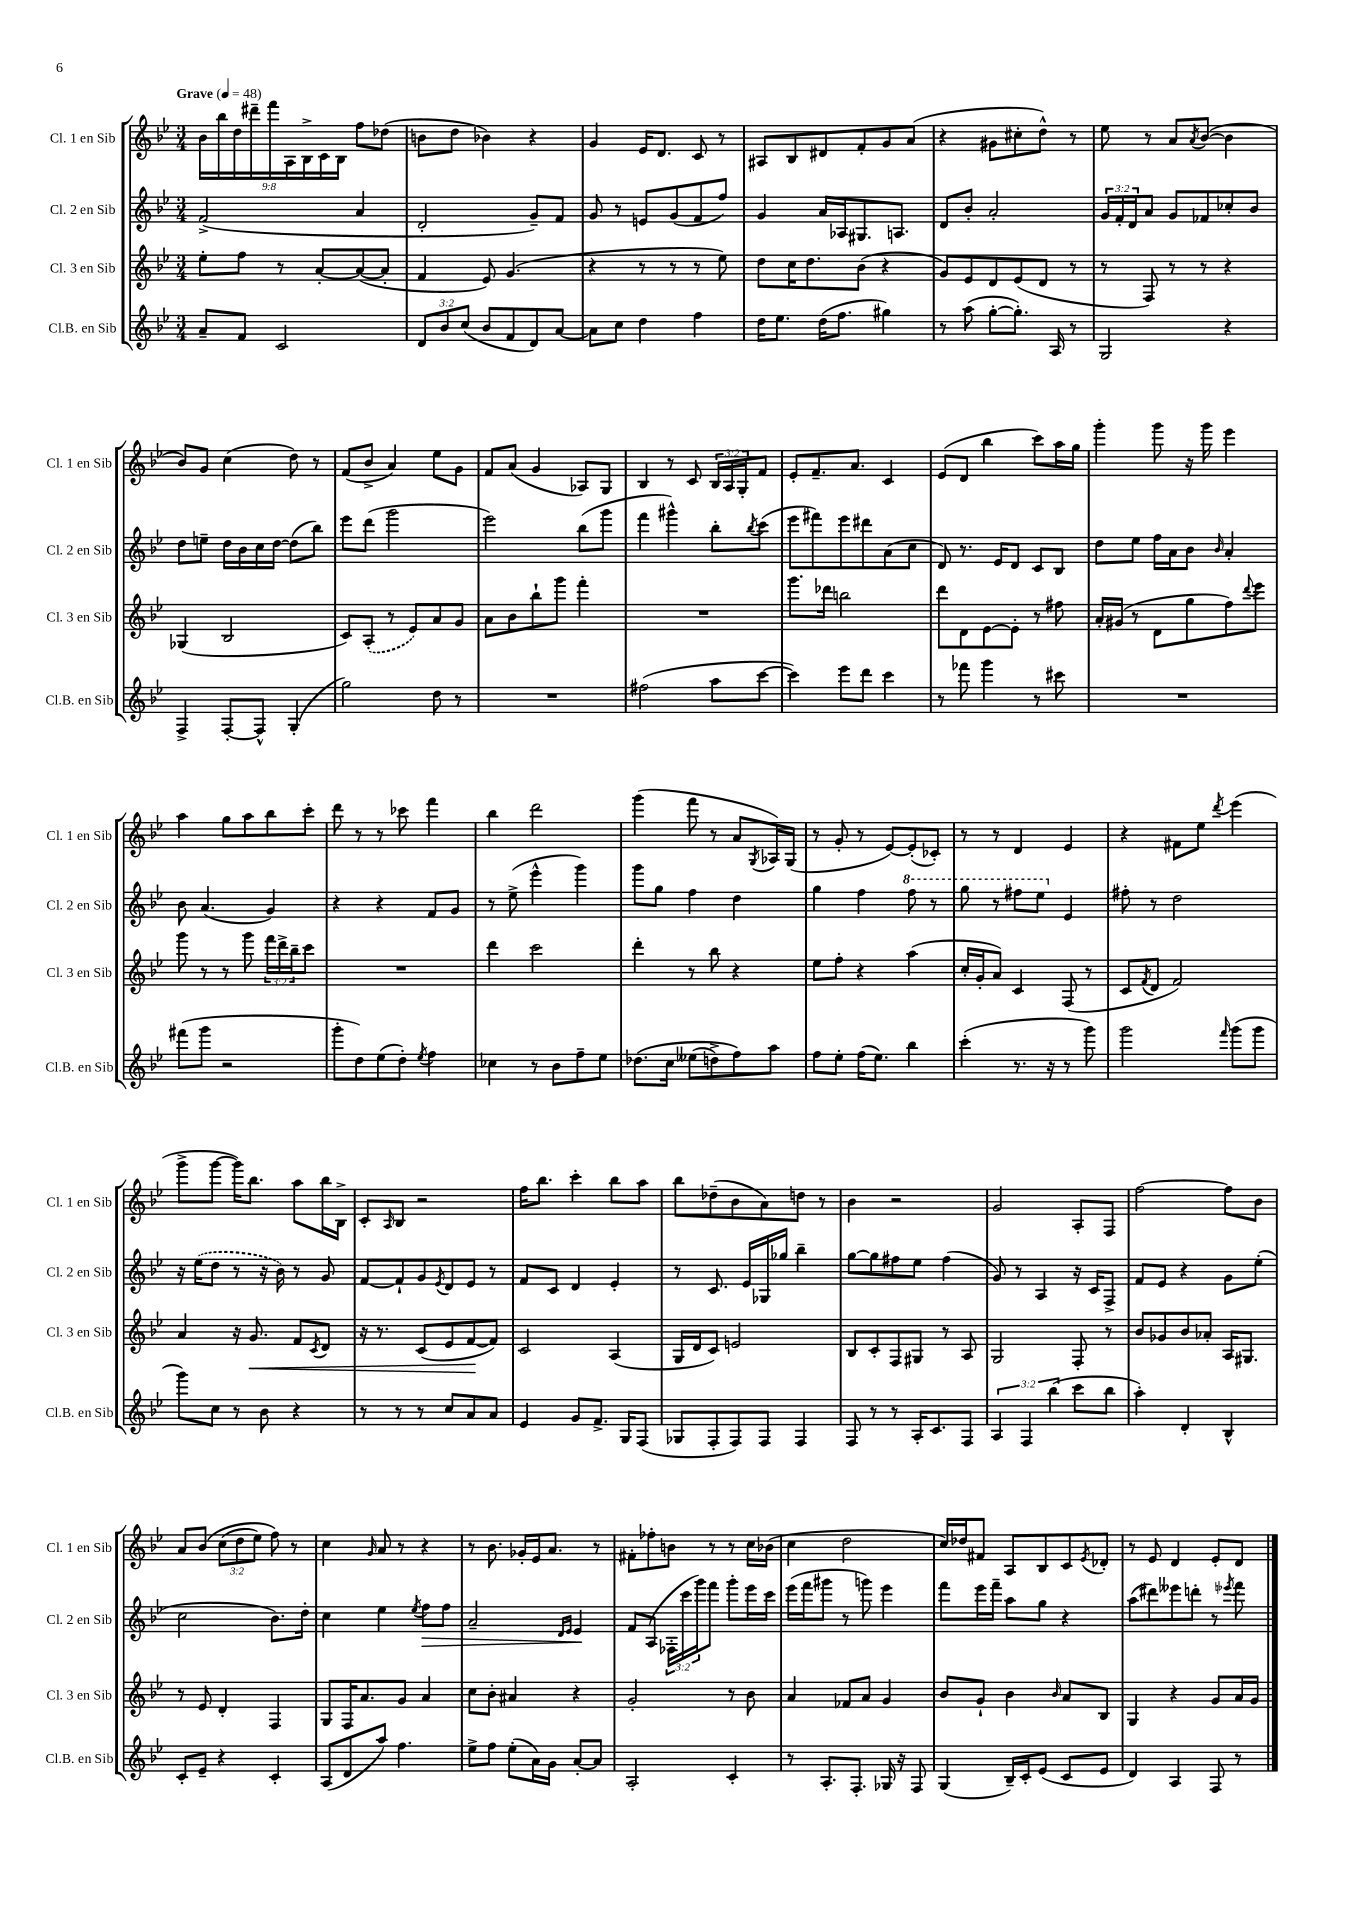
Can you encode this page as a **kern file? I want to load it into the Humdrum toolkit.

**kern	**kern	**kern	**kern
*staff4	*staff3	*staff2	*staff1
*clefG2	*clefG2	*clefG2	*clefG2
*k[b-e-]	*k[b-e-]	*k[b-e-]	*k[b-e-]
*M3/4	*M3/4	*M3/4	*M3/4
*MM48	*MM48	*MM48	*MM48
8a~	8ee-'	(2f^	18b-
.	.	.	18bb-
.	.	.	18dd
8f	8ff	.	.
.	.	.	18ddd#~
.	.	.	18fff
2c	8r	.	.
.	.	.	18A
.	.	.	18B-^
.	[8a'	.	.
.	.	.	18c
.	.	.	18B-
.	(8a_	4a	8ff
.	8a']	.	(8dd-
=	=	=	=
12d	4f	2d'	8b
12b-	.	.	.
.	.	.	8dd
(12cc	.	.	.
8b-	8e-)	.	4b-)
8f	(4.g	.	.
8d)	.	8g~)	4r
[8a	.	8f	.
=	=	=	=
8a]	4r	8g	4g
8cc	.	8r	.
4dd	8r	8e	16e-
.	.	.	8.d
.	8r	(8g	.
4ff	8r	8f	8c
.	8ee-)	8ff)	8r
=	=	=	=
16dd	8dd	4g	8A#
8.ee-	.	.	.
.	16cc	.	8B-
.	8.dd	.	.
(16dd	.	16a	8d#
8.ff	.	16A-	.
.	(8b-	8.G#	8f'
4gg#)	4r	.	8g
.	.	8.A	.
.	.	.	(8a
=	=	=	=
8r	8g)	8d	4r
(8aa	8e-	8b-'	.
[8gg'	8d	2a'	8g#
8.gg'])	(8e-	.	8cc#'
.	8d	.	8dd^^)
16A	.	.	.
8r	8r	.	8r
=	=	=	=
2G	8r	24g	8ee-
.	.	24f'	.
.	.	24d	.
.	8F)	8a	8r
.	8r	8g	8a
.	.	.	8qa
.	8r	8f-	([8b-
4r	4r	8cc-'	4b-]
.	.	8b-	.
=	=	=	=
4F^	(4G-	8dd	8b-)
.	.	8ee~	8g
[8F'	2B-	16dd	(4cc
.	.	16b-	.
8F^^]	.	16cc	.
.	.	[16dd	.
(4G'	.	(8dd]	8dd)
.	.	8bb-)	8r
=	=	=	=
2gg)	8c)	8eee-	(8f
.	(8A'	(8ddd	8b-^
.	8r	2ggg	4a)
.	8e-)	.	.
8dd	8a	.	8ee-
8r	8g	.	8g
=	=	=	=
2.r	8a	2eee-)	8f
.	8b-	.	(8a
.	8bb-`	.	4g
.	8ggg	.	.
.	4fff'	(8bb-	8A-)
.	.	8ggg	8G
=	=	=	=
(2ff#	2.r	4fff	4B-
.	.	4ggg#^^)	8r
.	.	.	8c
8aa	.	8bb-'	24B-
.	.	.	24A
.	.	.	24G'
.	.	8qbb-	.
[8ccc	.	(8ccc	8f
=	=	=	=
4ccc])	8.ggg	8eee-	8e-'
.	.	8fff#)	8.f~
.	16ddd-	.	.
8eee-	2bb	8eee-	.
.	.	.	8.a
8ddd	.	8ddd#	.
4ccc	.	(8a	4c
.	.	8cc	.
=	=	=	=
8r	8ddd	8d)	(8e-
8fff-	8d	8.r	8d
4ggg	[8e-	.	4bb-
.	.	16e-	.
.	8e-']	8d	.
8r	8r	8c	8ccc)
8ccc#	8ff#	8B-	16aa
.	.	.	16gg
=	=	=	=
2.r	16a'	8dd	4ggg'
.	(16g#	.	.
.	8r	8ee-	.
.	8d	16ff	8ggg
.	.	16a	.
.	8gg	8b-	16r
.	.	.	16ggg
.	.	16qqb-	.
.	8ff)	4a'	4eee-
.	8qqddd	.	.
.	8eee-	.	.
=	=	=	=
(8fff#	8ggg	8b-	4aa
8ggg	8r	(4.a	.
2r	8r	.	8gg
.	8ggg	.	8aa
.	24fff	4g)	8bb-
.	24ddd^	.	.
.	24bb-~	.	.
.	8ccc	.	8ccc'
=	=	=	=
8ggg'	2.r	4r	8ddd
8dd)	.	.	8r
(8ee-	.	4r	8r
8dd')	.	.	8ccc-
8qee-	.	.	.
4ff	.	8f	4fff
.	.	8g	.
=	=	=	=
4cc-	4ddd	8r	4bb-
.	.	(8ee-^	.
8r	2ccc	4eee-^^	2ddd
8b-	.	.	.
8ff~	.	4ggg)	.
8ee-	.	.	.
=	=	=	=
&(8.dd-	4ddd'	8ggg	(4ggg
.	.	8gg	.
16cc	.	.	.
(8ee--	8r	4ff	8fff
8dd^)	8bb-	.	8r
8ff&)	4r	4dd	8a
.	.	.	8qG
8aa	.	.	16A-)
.	.	.	(16G
=	=	=	=
8ff	8ee-	4gg	8r
8ee-'	8ff'	.	8g'
(16ff	4r	4ff	8r
8.ee-)	.	.	.
.	.	.	[8e-)
4bb-	(4aa	8fff	(8e-']
.	.	8r	8c-')
=	=	=	=
(4ccc'	16cc'	8ggg	8r
.	16g'	.	.
.	8a)	8r	8r
8.r	4c	8fff#	4d
.	.	8eee-	.
16r	.	.	.
8r	(8F	4e-	4e-
8ggg)	8r	.	.
=	=	=	=
2ggg	8c	8ff#'	4r
.	8qf	.	.
.	8d	8r	.
.	2f)	2dd	8f#
.	.	.	8ee-
16qqfff	.	.	8qddd
(8ggg	.	.	(4eee-
8ggg	.	.	.
=	=	=	=
8ggg)	4a	16r	8ggg^
.	.	(16ee-	.
8cc	.	8dd	[8ggg
8r	16r	8r	16ggg])
.	8.g	.	8.bb-
8b-	.	16r	.
.	.	16b-)	.
4r	8f	8r	8aa
.	8qc	.	.
.	8d	8g	16bb-
.	.	.	16B-^
=	=	=	=
8r	16r	[8f	8c'
.	8.r	.	.
.	.	.	16qqA
8r	.	8f`]	8B-
8r	(8c	8g	2r
.	.	8qe-	.
8cc	8e-	8d	.
8a	[8f	8e-	.
8a	8f])	8r	.
=	=	=	=
4e-	2c	8f	16ff
.	.	.	8.bb-
.	.	8c	.
8g	.	4d	4ccc'
8.f^	.	.	.
.	(4A	4e-'	8bb-
16G	.	.	.
(8F	.	.	8aa
=	=	=	=
8G-	16G	8r	8bb-
.	16d	.	.
8F'	8c)	8.c	(8dd-~
8F)	2e	.	8b-
.	.	16e-	.
8F	.	16G-	8a)
.	.	16gg-	.
4F	.	4bb-~	8dd
.	.	.	8r
=	=	=	=
8F	8B-	[8gg	4b-
8r	8c'	8gg]	.
8r	8F	8ff#	2r
16A'	8G#	8ee-	.
8.c	.	.	.
.	8r	(4ff#	.
8F	8A	.	.
=	=	=	=
6A	2G	8g)	2g
.	.	8r	.
6F	.	.	.
.	.	4A	.
(6bb-	.	.	.
8ccc	8F'	16r	8A'
.	.	16c	.
8bb-	8r	8F^	8F
=	=	=	=
4aa')	8b-	8f	[2ff
.	8g-	8e-	.
4d'	8b-	4r	.
.	8a-'	.	.
4B-^^	16A	8g	8ff]
.	8.G#	.	.
.	.	(8ee-'	8b-
=	=	=	=
8c'	8r	2cc	8a
8e-~	8e-	.	&(8b-
4r	4d'	.	(12cc
.	.	.	12dd
.	.	.	12ee-)
4c'	4F	8.b-)	8ff&)
.	.	.	8r
.	.	16dd'	.
=	=	=	=
(8A	8G	4cc	4cc
8d	16F	.	.
.	8.a	.	.
.	.	.	16qqg
8aa)	.	4ee-	8a
4.ff	8g	.	8r
.	.	8qee-	.
.	4a	8ff	4r
.	.	8ff	.
=	=	=	=
8ee-^	8cc	2a~	8r
8ff	8b-'	.	8.b-
(8ee-'	4a#	.	.
.	.	.	16g-'
16a)	.	.	16e-
16g	.	.	8.a
.	.	16qqd	.
.	.	16qqe-	.
[8a'	4r	4e-	.
8a]	.	.	8r
=	=	=	=
2A'	2g'	8f	8f#'
.	.	(8A	8ff-'
.	.	24F-'	8b
.	.	24ccc	.
.	.	24ggg)	.
.	.	8fff	8r
4c'	8r	8ggg'	8r
.	8b-	16eee-	16cc
.	.	16ccc	(16b-
=	=	=	=
8r	4a	(16eee-	4cc
.	.	16fff	.
8.A'	.	8ggg#	.
.	8f-	8r	2dd
8.F'	.	.	.
.	8a	8ggg)	.
16G-	4g	4eee-	.
16r	.	.	.
8F	.	.	.
=	=	=	=
(4G	8b-	8fff	16cc)
.	.	.	16dd-
.	8g`	16eee-	8f#
.	.	16fff~	.
16B-~)	4b-	8aa	8A
16c'	.	.	.
(8e-	.	8gg	8B-
.	16qqb-	.	.
8c	8a	4r	8c
.	.	.	8qe-
8e-	8B-	.	8d-'
=	=	=	=
4d)	4G	(8aa	8r
.	.	8ddd#)	8e-
4A	4r	8eee--	4d
.	.	8ddd'	.
8F	8g	8r	8e-'
.	.	8qeee-	.
8r	16a	8fff	8d
.	16g	.	.
==	==	==	==
*-	*-	*-	*-
